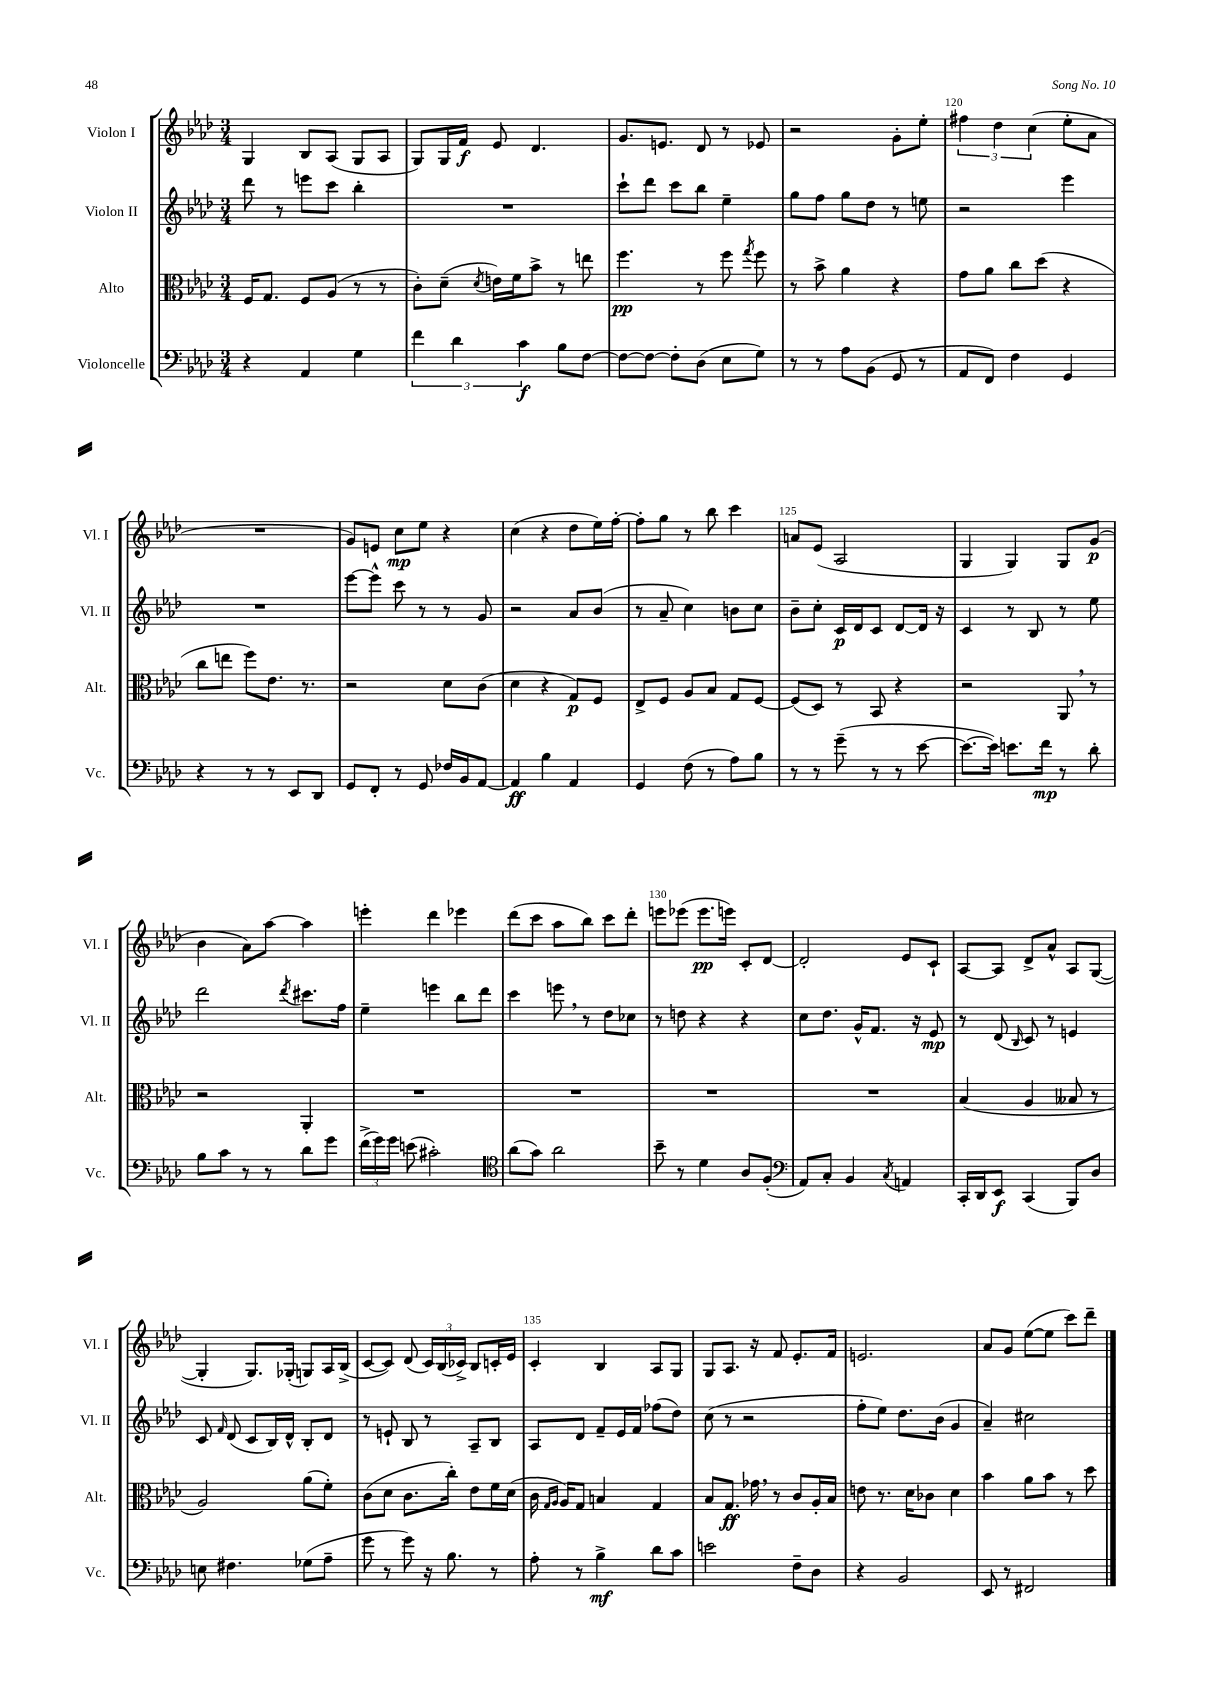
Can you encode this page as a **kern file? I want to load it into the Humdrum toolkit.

**kern	**kern	**kern	**kern
*staff4	*staff3	*staff2	*staff1
*clefF4	*clefC3	*clefG2	*clefG2
*k[b-e-a-d-]	*k[b-e-a-d-]	*k[b-e-a-d-]	*k[b-e-a-d-]
*M3/4	*M3/4	*M3/4	*M3/4
4r	16F	8ddd-	4G
.	8.G	.	.
.	.	8r	.
4AA-	8F	8eee	8B-
.	(8A-	8ccc	(8A-
4G	8r	4bb-'	8G
.	8r	.	8A-
=	=	=	=
6f	8c')	2.r	8G)
.	(8d-~	.	16G
6d-	.	.	.
.	.	.	16f
.	8qd-	.	.
.	16e)	.	8e-
.	16f	.	.
6c	.	.	.
.	8b-^	.	4.d-
8B-	8r	.	.
[8F	8ee	.	.
=	=	=	=
8F_	4.ff	8ccc`	8.g
8F_	.	8ddd-	.
.	.	.	8.e
8F']	.	8ccc	.
(8D-	8r	8bb-	8d-
8E-	8ff	4ee-~	8r
.	8qgg	.	.
8G)	8ff	.	8e-
=	=	=	=
8r	8r	8gg	2r
8r	8b-^	8ff	.
8A-	4a-	8gg	.
(8BB-	.	8dd-	.
8GG	4r	8r	8g'
8r	.	8ee	8ee-'
=	=	=	=
8AA-	8g	2r	6ff#
8FF)	8a-	.	.
.	.	.	6dd-
4F	8cc	.	.
.	.	.	(6cc
.	(8dd-	.	.
4GG	4r	4eee-	8ee-'
.	.	.	8a-
=	=	=	=
4r	8cc	2.r	2.r
.	8ee	.	.
8r	8ff)	.	.
8r	8.e-	.	.
8EE-	.	.	.
.	8.r	.	.
8DD-	.	.	.
=	=	=	=
8GG	2r	[8eee-	8g)
8FF'	.	8eee-^^]	8e
8r	.	8ccc	8cc
8GG	.	8r	8ee-
16F-	8d-	8r	4r
16BB-	.	.	.
[8AA-	(8c	8g	.
=	=	=	=
4AA-]	4d-	2r	(4cc
4B-	4r	.	4r
4AA-	8G)	8a-	8dd-
.	8F	(8b-	16ee-)
.	.	.	[16ff'
=	=	=	=
4GG	8E-^	8r	8ff']
.	8F	8a-~	8gg
(8F	8A-	4cc)	8r
8r	8B-	.	8bb-
8A-)	8G	8b	4ccc
8B-	[8F	8cc	.
=	=	=	=
8r	(8F]	8b-~	8a
8r	8D-)	8cc'	(8e-
(8g~	8r	16c	2A-
.	.	16d-	.
8r	8BB-	8c	.
8r	4r	[8d-	.
[8e-	.	16d-]	.
.	.	16r	.
=	=	=	=
8.e-_	2r	4c	4G
16e-])	.	.	.
8.e	.	8r	4G)
.	.	8B-	.
16f	.	.	.
8r	8AA-	8r	8G
8d-'	8r	8ee-	(8g
=	=	=	=
8B-	2r	2ddd-	4b-
8c	.	.	.
8r	.	.	8a-)
8r	.	.	[8aa-
.	.	8qddd-	.
8d-	4AA-'	8.ccc#	4aa-]
8g	.	.	.
.	.	16ff	.
=	=	=	=
(24f^	2.r	4ee-~	4eee'
24g)	.	.	.
24g	.	.	.
(8e	.	.	.
2c#')	.	4eee	4ddd-
.	.	8bb-	4eee-
.	.	8ddd-	.
=	=	=	=
*clefC4	*	*	*
(8a-	2.r	4ccc	(8ddd-
8g)	.	.	8ccc
2a-	.	8eee	8aa-
.	.	8r	8bb-)
.	.	8dd-	8ccc
.	.	8cc-	8ddd-'
=	=	=	=
8b-~	2.r	8r	8eee
8r	.	8dd	(8eee-
4d-	.	4r	8.eee-
.	.	.	16eee)
8A-	.	4r	8c'
(8F'	.	.	[8d-
=	=	=	=
*clefF4	*	*	*
8AA-)	2.r	8cc	2d-']
8C'	.	8.dd-	.
4BB-	.	.	.
.	.	16g^^	.
.	.	8.f	.
8qC	.	.	.
4AA	.	.	8e-
.	.	16r	.
.	.	8e-	8c`
=	=	=	=
16CC'	(4B-	8r	[8A-
16DD-	.	.	.
8EE-	.	(8d-	8A-]
.	.	16qqB-	.
(4CC	4A-	8c)	8d-^
.	.	8r	8a-^^
8BBB-)	8B--	4e	8A-
8D-	8r	.	([8G
=	=	=	=
8E	2A-)	8c	4G']
.	.	16qqf	.
4.F#	.	(8d-	.
.	.	8c	8.G)
.	.	16B-)	.
.	.	16d-^^	(16G-'
(8G-	(8a-	8B-'	8G)
8A-~	8f')	8d-	16A-
.	.	.	(16B-^
=	=	=	=
8g	(8c	8r	[8c
8r	8d-	8e`	8c])
8g)	8.c	8B-	(8d-
16r	.	8r	24c)
.	.	.	(24B-
8.B-	16cc')	.	.
.	.	.	24c-^)
.	8e-	8A-~	8B-
8r	16f	8B-	16c'
.	(16d-	.	16e-
=	=	=	=
8A-'	16c	8A-	4c'
.	16qqG	.	.
.	16qqA-	.	.
.	16A-)	.	.
8r	8G	8d-	.
4B-^	4B	8f~	4B-
.	.	16e-	.
.	.	16f	.
8d-	4G	(8ff-	8A-
8c	.	8dd-)	8G
=	=	=	=
2e	8B-	(8cc	8G
.	8.G	8r	8.A-
.	.	2r	.
.	16g-	.	16r
.	8r	.	8f
8F~	8c	.	8.e-'
8D-	16A-'	.	.
.	16B-	.	16f
=	=	=	=
4r	8e	8ff'	2.e
.	8.r	8ee-)	.
2BB-	.	8.dd-	.
.	16d-	.	.
.	8c-	.	.
.	.	(16b-	.
.	4d-	4g	.
=	=	=	=
8EE-	4b-	4a-~)	8a-
8r	.	.	8g
2FF#	8a-	2cc#	([8ee-
.	8b-	.	8ee-]
.	8r	.	8ccc)
.	8dd-	.	8ddd-~
==	==	==	==
*-	*-	*-	*-
